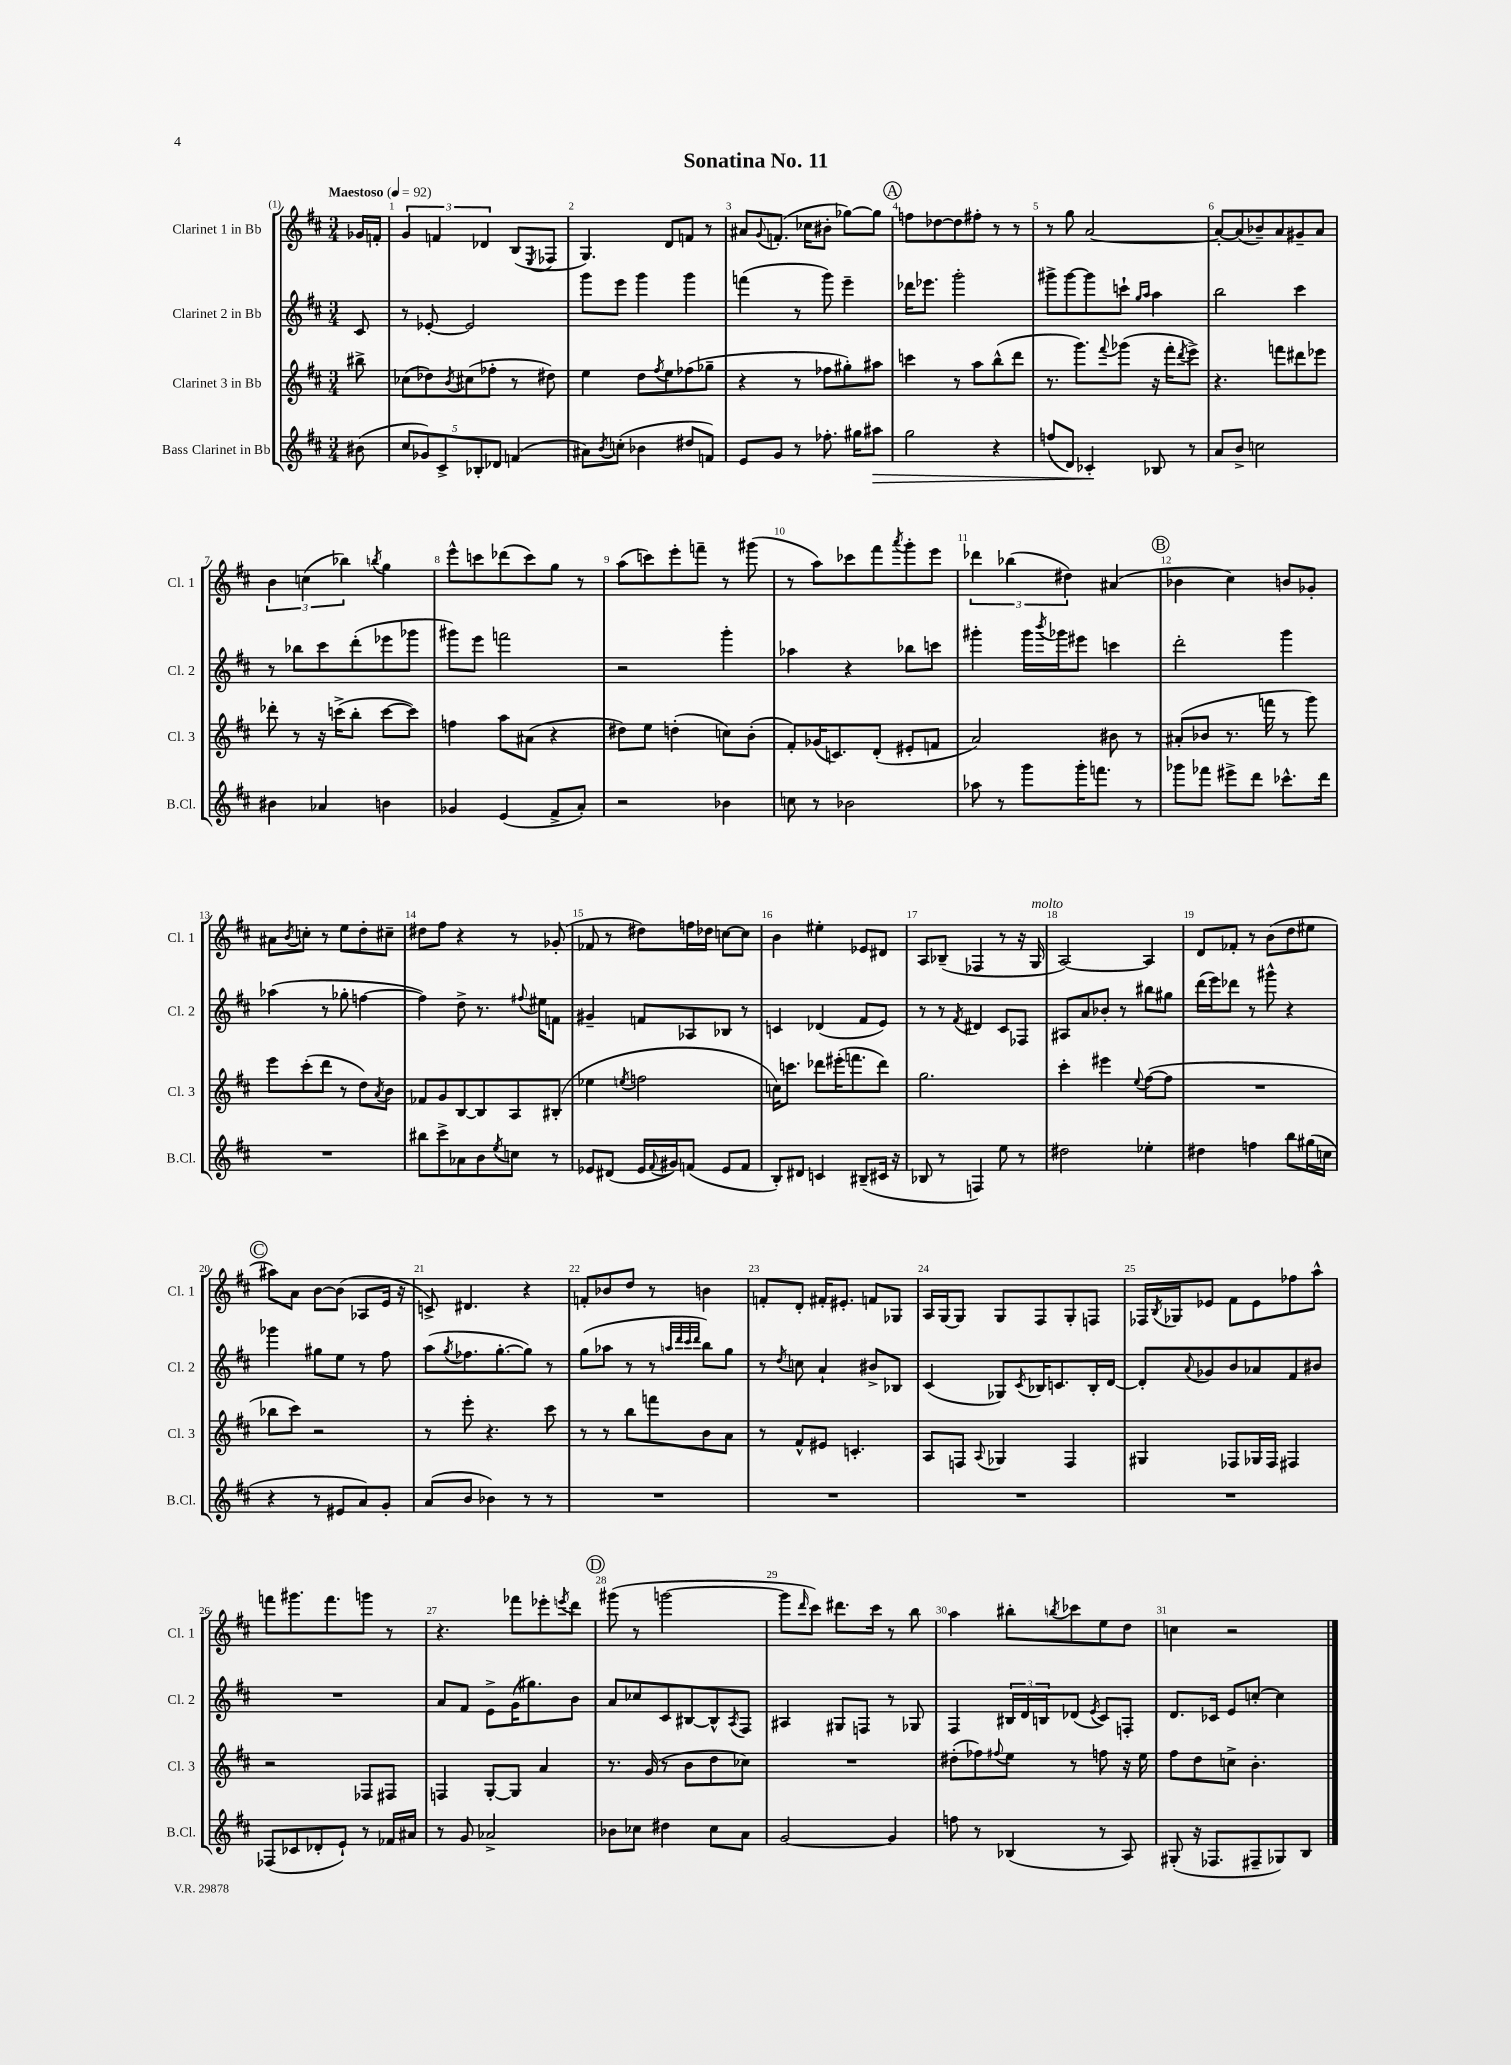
\header { title = "Sonatina No. 11" }
<<
\new StaffGroup <<
\new Staff = "s0" \with { instrumentName = "Clarinet 1 in Bb" shortInstrumentName = "Cl. 1" } {
    \clef treble \key d \major \numericTimeSignature \time 3/4 \partial 8 \tempo "Maestoso" 4 = 92
    ges'16 f'16-. |
    \tuplet 3/2 { g'4 f'4 des'4 } b8( \acciaccatura { e8 } fes8 |
    g4.) d'8 f'8 r8 |
    ais'8 \appoggiatura { g'8 } f'8.-.( ces''16 bis'8-. ges''8~) ges''8 |
    \mark \markup { \circle "A" } f''8 des''8~ des''8 fis''8-. r8 r8 |
    r8 g''8 a'2~ |
    a'8~-. a'8( bes'8--) a'8 gis'8-- a'8 |
    \tuplet 3/2 { b'4 c''4( bes''4) } \acciaccatura { b''8 } g''4 |
    e'''8-^ c'''8 des'''8( c'''8) g''8 r8 |
    a''8( c'''8) e'''8-. f'''8-- r8 gis'''8( |
    r8 a''8) ces'''8 fis'''8 \acciaccatura { a'''8 } g'''8-. e'''8 |
    \tuplet 3/2 { des'''4 bes''4( dis''4) } ais'4( |
    \mark \markup { \circle "B" } bes'4 cis''4) b'8 ges'8-. |
    ais'8 \acciaccatura { b'8 } c''8-. r8 e''8 d''8-. cis''8-- |
    dis''8 fis''8 r4 r8 ges'8-.( |
    fes'8 r8 dis''8) f''16 des''16 c''8~ c''8 |
    b'4 eis''4-. ees'8 dis'8 |
    a8 bes8--( fes4 r8 r16 g16^\markup { \italic "molto" } |
    a2~) a4 |
    d'8 fes'8-. r8 b'8( d''8 eis''8 |
    \mark \markup { \circle "C" } ais''8) a'8 b'8~ b'8( aes8 e'16 r16 |
    c'8->) dis'4. r4 |
    f'8-. bes'8 d''8 r8 b'4 |
    f'8-. d'8-. fis'16-. eis'8.-. f'8 ges8 |
    a16 g16~ g8 g8 fis8 g8-. f8 |
    fes16 \acciaccatura { b8 } ges16 ees'8 fis'8 ees'8 fes''8 a''8-^ |
    f'''8 gis'''8. f'''8. g'''8 r8 |
    r4. fes'''8 ees'''8-. \acciaccatura { e'''8 } d'''8 |
    \mark \markup { \circle "D" } gis'''8( r8 g'''2~ |
    g'''8 \grace { d'''16 } cis'''8) dis'''8. cis'''16 r8 b''8 |
    a''4 bis''8-. \acciaccatura { b''8 } ces'''8 e''8 d''8 |
    c''4 r2 \bar "|." |
}
\new Staff = "s1" \with { instrumentName = "Clarinet 2 in Bb" shortInstrumentName = "Cl. 2" } {
    \clef treble \key d \major \numericTimeSignature \time 3/4 \partial 8
    cis'8 |
    r8 ees'8~-. ees'2 |
    g'''8 e'''8 g'''4 g'''4 |
    f'''4( r8 g'''8) e'''4-- |
    \mark \markup { \circle "A" } des'''16 ees'''8. g'''2-. |
    gis'''8-> gis'''8~ gis'''8 c'''8-! \grace { g''16 a''16 } a''4 |
    b''2 cis'''4 |
    r8 bes''8 cis'''8 d'''8-.( ees'''8 ges'''8 |
    gis'''8) e'''8 f'''2 |
    r2 g'''4-. |
    aes''4 r4 bes''8 c'''8 |
    gis'''4-. gis'''16 \acciaccatura { b'''8 } ges'''16 eis'''8 c'''4 |
    \mark \markup { \circle "B" } d'''2-. g'''4 |
    aes''4( r8 ges''8-. f''4~ |
    f''4) d''8-> r8. \appoggiatura { fis''8 } eis''16 f'8 |
    gis'4-- f'8 aes8 bes8 r8 |
    c'4 des'4( fis'8 e'8) |
    r8 r8 \acciaccatura { fis'8 } dis'4 cis'8 fes8 |
    ais8 a'8 bes'8-. r8 bis''8 gis''8 |
    d'''16( e'''16) des'''8 r8 gis'''8-^ r4 |
    \mark \markup { \circle "C" } ges'''4 gis''8 e''8 r8 fis''8 |
    a''8( \acciaccatura { g''8 } fes''8. g''8.~-. g''8) r8 |
    g''8( aes''8 r8 r8 \grace { a''32 d'''32 cis'''32 d'''32 } b''8) g''8 |
    r8 \acciaccatura { d''8 } c''8 a'4-! bis'8-> bes8 |
    cis'4( ges8) \acciaccatura { cis'8 } bes16 c'8. bes16-. d'16~ |
    d'8-. \appoggiatura { a'8 } ges'8 b'8 aes'8 fis'8 bis'8 |
    R2. |
    a'8 fis'8 e'8-> g'16( gis''8.) b'8 |
    \mark \markup { \circle "D" } a'8 ces''8 cis'8 bis8~ bis8-^ \acciaccatura { a8 } fis8 |
    ais4 gis8 f8 r8 ges8 |
    fis4 \tuplet 3/2 { bis16 d'16 b16 } des'8( \acciaccatura { e'8 } cis'8) f8-. |
    d'8. ces'16 e'8 c''8~-. c''4 \bar "|." |
}
\new Staff = "s2" \with { instrumentName = "Clarinet 3 in Bb" shortInstrumentName = "Cl. 3" } {
    \clef treble \key d \major \numericTimeSignature \time 3/4 \partial 8
    bis''8-> |
    ces''8( des''8) \acciaccatura { b'8 } cis''8( fes''8-. r8 dis''8) |
    e''4 d''8 \acciaccatura { fis''8 } e''8 fes''8( ges''8-- |
    r4 r8 fes''8 gis''8-.) ais''8 |
    \mark \markup { \circle "A" } c'''4 r8 a''8 b''8-^( d'''8 |
    r8. g'''8.) \appoggiatura { fis'''8 } ges'''8( r16 fis'''16-. \acciaccatura { d'''8 } e'''8->) |
    r4. f'''8 dis'''8 ees'''8 |
    des'''8-. r8 r16 c'''16->( b''8-. c'''8~ c'''8) |
    f''4 a''8 ais'8( r4 |
    dis''8) e''8 d''4-.( c''8) b'8-.( |
    fis'8-.) ges'16( c'8.) d'8-.( eis'8-. f'8 |
    a'2) bis'8 r8 |
    \mark \markup { \circle "B" } ais'8-.( bes'8 r8. f'''16 r8 g'''8) |
    e'''8 cis'''8-.( d'''8 r8 d''8) \acciaccatura { a'8 } b'8 |
    fes'8 g'8 b8~ b8 a8 bis8-.( |
    ees''4 \acciaccatura { e''8 } f''2 |
    c''16) c'''8. des'''8 eis'''16-.( f'''8. des'''8) |
    g''2. |
    cis'''4-. eis'''4 \appoggiatura { e''8 } fis''8~( fis''8 |
    R2. |
    \mark \markup { \circle "C" } bes''8 cis'''8) r2 |
    r8 e'''8-. r4. cis'''8 |
    r8 r8 b''8 f'''8 b'8 a'8 |
    r8 fis'8-^ eis'8 c'4.-. |
    a8 f8 \appoggiatura { a8 } ges4 f4 |
    gis4 fes8 ges16 fes16 fis4 |
    r2 fes8 fis8 |
    f4 g8~-. g8 a'4 |
    \mark \markup { \circle "D" } r8. g'16( r8 b'8 d''8 ces''8) |
    R2. |
    dis''8-.( fes''8) \appoggiatura { fis''8 } e''8 r8 f''8 r16 e''16 |
    fis''8 d''8 c''8-> b'4.-. \bar "|." |
}
\new Staff = "s3" \with { instrumentName = "Bass Clarinet in Bb" shortInstrumentName = "B.Cl." } {
    \clef treble \key d \major \numericTimeSignature \time 3/4 \partial 8
    bis'8( |
    \tuplet 5/4 { cis''8 ges'8) cis'8-> bes8-. des'8 } f'4( |
    ais'8) \acciaccatura { b'8 } c''8-.( bes'4 dis''8 f'8) |
    e'8 g'8 r8 fes''8.-. gis''16 ais''8\> |
    \mark \markup { \circle "A" } g''2 r4 |
    f''8( d'8) ces'4-.\! bes8 r8 |
    a'8 b'8-> c''2 |
    bis'4 aes'4 b'4 |
    ges'4 e'4( fis'8-> a'8-.) |
    r2 bes'4 |
    c''8 r8 bes'2 |
    aes''8 r8 g'''8 g'''16-. f'''8. r8 |
    \mark \markup { \circle "B" } ges'''8 fes'''8 eis'''8-> d'''8 ces'''8.-^ d'''16 |
    R2. |
    bis''8 cis'''8-> aes'8 b'8 \acciaccatura { e''8 } c''8 r8 |
    ees'8 dis'8( ees'16 \appoggiatura { fis'8 } gis'16) f'8( ees'8 f'8 |
    b8-.) dis'8 c'4 bis8--( cis'16 r16 |
    bes8 r8 f4) e''8 r8 |
    dis''2 ees''4-. |
    dis''4 f''4 b''8 gis''16( c''16 |
    \mark \markup { \circle "C" } r4 r8 eis'8 a'8) g'8-. |
    a'8( b'8 bes'4) r8 r8 |
    R2. |
    R2. |
    R2. |
    R2. |
    fes8( ces'8 des'8-. e'8-!) r8 fes'16 ais'16 |
    r8 g'8 aes'2-> |
    \mark \markup { \circle "D" } bes'8 ces''8 dis''4 ces''8 a'8 |
    g'2~ g'4 |
    f''8 r8 bes4( r8 a8) |
    gis8-.( r16 fes8. fis8-- ges8) b8 \bar "|." |
}
>>
>>
\layout { \context { \Score \override BarNumber.break-visibility = ##(#f #t #t) barNumberVisibility = #all-bar-numbers-visible } }
